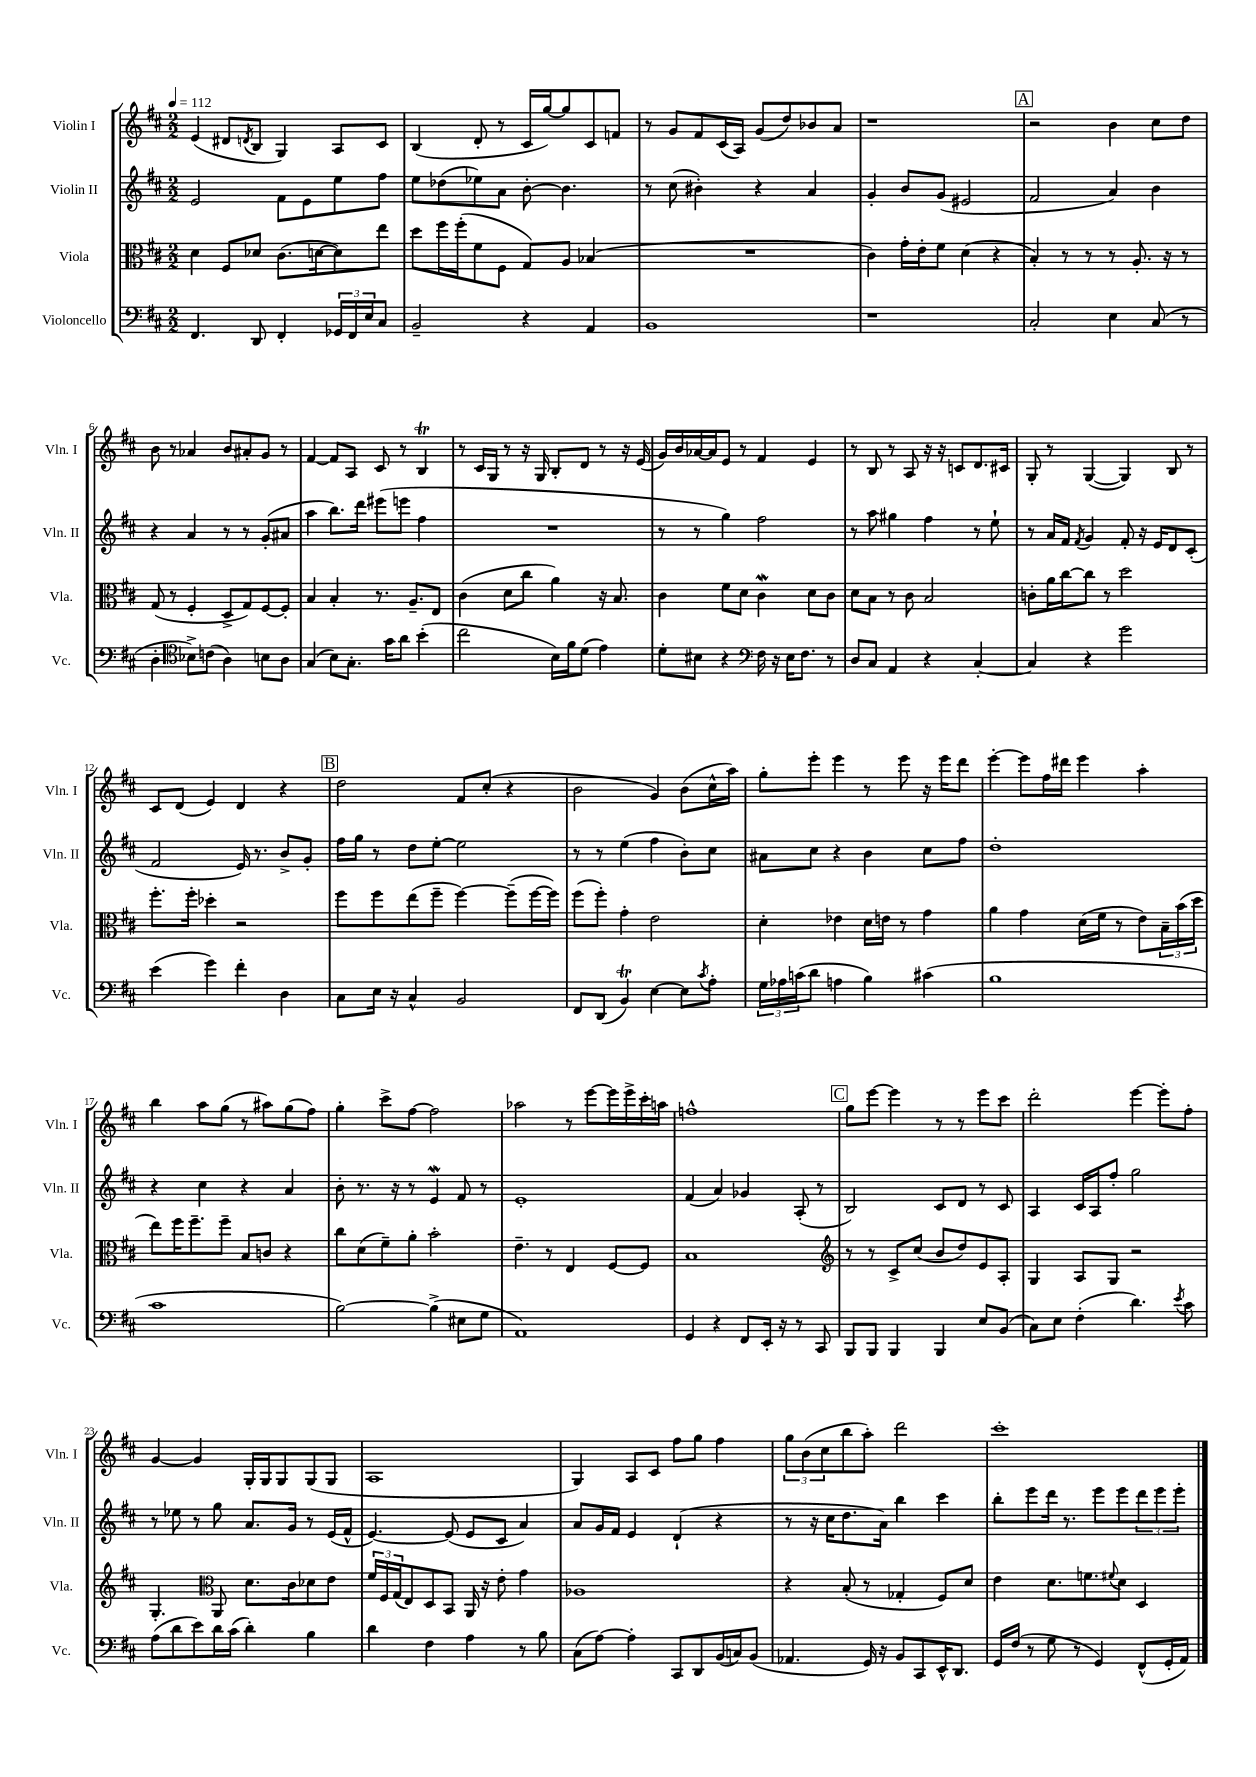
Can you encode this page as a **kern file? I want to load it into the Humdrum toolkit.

**kern	**kern	**kern	**kern
*part4	*part3	*part2	*part1
*staff4	*staff3	*staff2	*staff1
*I"Violoncello	*I"Viola	*I"Violin II	*I"Violin I
*I'Vc.	*I'Vla.	*I'Vln. II	*I'Vln. I
*clefF4	*clefC3	*clefG2	*clefG2
*k[f#c#]	*k[f#c#]	*k[f#c#]	*k[f#c#]
*M2/2	*M2/2	*M2/2	*M2/2
*MM112	*MM112	*MM112	*MM112
=1	=1	=1	=1
4.FF#/	4d\	2e/	(4e/
.	8F#/L	.	8d#X/L
.	.	.	8qdn/
8DD/	8d-X/J	.	8B/J
4FF#'/	(8.c#\L	8f#\L	4G/)
.	.	8e\	.
.	[16dn\k	.	.
24GG-X/LL	8d\])	8ee\	8A/L
24FF#/	.	.	.
24E/J	.	.	.
8C#/J	8ee\J	8ff#\J	8c#/J
=2	=2	=2	=2
2BB~/	8dd\L	8ee\L	(4B/
.	16ff#\L	(8dd-X\	.
.	(16ff#'\J	.	.
.	8f#\	8ee-X\)	8d'/
.	8F#\J	8a\J	8r
4r	8G/L)	[8b'\	16c#/LL
.	.	.	[16gg/J)
.	8A/J	4.b\]	8gg/]
4AA/	(4B-X/	.	8c#/
.	.	.	8fn/J
=3	=3	=3	=3
1BB	1r	8r	8r
.	.	(8cc#\	8g/L
.	.	4b#X'\)	8f#/
.	.	.	(16c#/L
.	.	.	16A/JJ)
.	.	4r	(8g/L
.	.	.	8dd/)
.	.	4a/	8b-X/
.	.	.	8a/J
=4	=4	=4	=4
1r	4c#\)	4g'/	1r
.	16g'\LL	8b/L	.
.	16e'\J	.	.
.	8f#\J	(8g/J	.
.	(4d\	2e#X/	.
.	4r	.	.
!!LO:REH:place=s1:t=A
=5	=5	=5	=5
2C#'/	4B'/)	2f#/	2r
.	8r	.	.
.	8r	.	.
4E\	8r	4a/)	4b\
.	8.A'/	.	.
(8C#/	.	4b\	8cc#\L
.	16r	.	.
8r	8r	.	8dd\J
!!LO:LB:g=z
=6	=6	=6	=6
4D'\	(8G/	4r	8b\
.	8r	.	8r
*clefC4	*	*	*
8B-X^\L)	4F#'/	4a/	4a-X/
(8cn\J	.	.	.
4A\)	8D^/L	8r	8b/L
.	8G/)	8r	8a#X'/
8Bn\L	[8F#/	(8g'/L	8g/J
8A\J	8F#'/J]	8a#X/J	8r
=7	=7	=7	=7
(4G/	4B/	4aa\	[4f#/
8B\L)	4B'/	8.bb\L)	8f#/L]
8.G'\J	.	.	8A/J
.	.	16ddd\Jk	.
.	8.r	(8eee#X\L	8c#/
16g\KL	.	.	.
8a\J	.	8eeen\J	8r
.	8.A~/L	.	.
(4b'\	.	4ff#\	4BT/
.	8E/J	.	.
=8	=8	=8	=8
2cc#\	(4c#\	1r	8r
.	.	.	16c#/LL
.	.	.	16G/JJ
.	8d\L	.	8r
.	8cc#\J	.	16r
.	.	.	16G/
16B\LL)	4a\)	.	8B'/L
16f#\J	.	.	.
(8d\J	.	.	8d/J
4e\)	16r	.	8r
.	8.B/	.	.
.	.	.	16r
.	.	.	(16e/
=9	=9	=9	=9
8d'\L	4c#\	8r	16g/LL)
.	.	.	16b/
8B#X\J	.	8r	[16a-X/
.	.	.	16a-/J]
4r	8f#\L	4gg\)	8e/J
.	8d\J	.	8r
*clefF4	*	*	*
16F#\	4c#W\	2ff#\	4f#/
16r	.	.	.
16E\KL	.	.	.
8.F#\J	.	.	.
.	8d\L	.	4e/
8r	8c#\J	.	.
=10	=10	=10	=10
8D/L	8d\L	8r	8r
8C#/J	8B\J	8aa\	8B/
4AA/	8r	4gg#X\	8r
.	8c#\	.	8A/
4r	2B/	4ff#\	16r
.	.	.	16r
.	.	.	8cn/L
[4C#'/	.	8r	8.d/
.	.	8ee`\	.
.	.	.	16c#X/Jk
=11	=11	=11	=11
4C#/]	8cn'\L	8r	8G'/
.	16a\L	16a/LL	8r
.	[16cc#\J	16f#/JJ	.
.	.	8qf#/	.
4r	8cc#\J]	4g/	([4G/
.	8r	.	.
2g\	2dd\	8f#'/	4G/])
.	.	16r	.
.	.	16e/KL	.
.	.	8d/	8B/
.	.	(8c#'/J	8r
!!LO:LB:g=z
=12	=12	=12	=12
(4e\	8.ff#'\L	2f#/	8c#/L
.	.	.	(8d/J
.	16ff#'\Jk	.	.
4g\)	4dd-X'\	.	4e/)
4f#'\	2r	16e/)	4d/
.	.	8.r	.
4D\	.	8b^/L	4r
.	.	8g'/J	.
!!LO:REH:place=s1:t=B
=13	=13	=13	=13
8C#\L	8ff#\L	16ff#\LL	2dd\
.	.	16gg\JJ	.
16E\Jk	8ff#\	8r	.
16r	.	.	.
4C#^^/	(8ee\	8dd\L	.
.	8ff#~\J	[8ee'\J	.
2BB/	[4ff#\)	2ee\]	8f#/L
.	.	.	(8cc#'/J
.	(8ff#~\L]	.	4r
.	[16ff#\L	.	.
.	16ff#\JJ])	.	.
=14	=14	=14	=14
8FF#/L	(8ff#\L	8r	2b\
(8DD/J	8ff#'\J)	8r	.
4BBT/)	4g'\	(4ee\	.
[4E\	2e\	4ff#\	4g/)
8E\L]	.	8b'\L)	(8b\L
8qc#/	.	.	.
8A'\J	.	8cc#\J	16cc#^^\L
.	.	.	16aa\JJ)
=15	=15	=15	=15
24G\LL	4d'\	8a#X\L	8gg'\L
24A-X\	.	.	.
(24cn\J	.	.	.
8d\J	.	8cc#\J	8eee'\J
4An\	4e-X\	4r	4eee\
4B\)	16d\LL	4b\	8r
.	16en\JJ	.	.
.	8r	.	8eee\
(4c#X\	4g\	8cc#\L	16r
.	.	.	16eee\KL
.	.	8ff#\J	8ddd\J
=16	=16	=16	=16
1B	4a\	1dd'	[4eee'\
.	4g\	.	8eee\L]
.	.	.	16ff#\L
.	.	.	16ddd#X\JJ
.	(16d\LL	.	4eee\
.	16f#\JJ	.	.
.	8r	.	.
.	8e\L)	.	4aa'\
.	24B~\L	.	.
.	(24b\	.	.
.	24dd\JJ	.	.
!!LO:LB:g=z
=17	=17	=17	=17
1c#	8ee\L)	4r	4bb\
.	16ff#\K	.	.
.	8.ff#~\	.	.
.	.	4cc#\	8aa\L
.	8ff#~\J	.	(8gg\J
.	8B/L	4r	8r
.	8cn/J	.	8aa#X\L)
.	4r	4a/	(8gg\
.	.	.	8ff#\J)
=18	=18	=18	=18
[2B\)	8cc#\L	8b'\	4gg'\
.	(8d\	8.r	.
.	8f#~\)	.	8ccc#^\L
.	.	16r	.
.	8a'\J	8r	[8ff#\J
(4B^\]	2b'\	4eW/	2ff#\]
8E#X\L	.	8f#/	.
8G\J	.	8r	.
=19	=19	=19	=19
1AA)	4.e~\	1e'	2aa-X\
.	8r	.	.
.	4E/	.	8r
.	.	.	[8eee\L
.	[8F#/L	.	16eee\L]
.	.	.	16eee^\
.	8F#/J]	.	16ccc#'\
.	.	.	16aan\JJ
=20	=20	=20	=20
4GG/	1B	(4f#/	1ffn^^
4r	.	4a/)	.
8FF#/L	.	4g-X/	.
16EE'/Jk	.	.	.
16r	.	.	.
8r	.	(8A'/	.
8CC#/	.	8r	.
!!LO:REH:place=s1:t=C
=21	=21	=21	=21
*	*clefG2	*	*
8BBB/L	8r	2B/)	8gg\L
8BBB/J	8r	.	[8eee\J
4BBB/	8c#^/L	.	4eee\]
.	(8cc#/J	.	.
4BBB/	8b/L	8c#/L	8r
.	8dd/)	8d/J	8r
8E/L	8e/	8r	8eee\L
(8BB/J	8A'/J	8c#/	8ccc#\J
=22	=22	=22	=22
8C#\L)	4G/	4A/	2ddd'\
8E\J	.	.	.
(4F#'\	8A/L	16c#/LL	.
.	.	16A/J	.
.	8G/J	8ff#'/J	.
4.d\)	2r	2gg\	[4eee\
.	.	.	8eee'\L]
8qe/	.	.	.
8c#\	.	.	8ff#'\J
!!LO:LB:g=z
=23	=23	=23	=23
(8A\L	4.G'/	8r	[4g/
8d\	.	8ee-X\	.
8e\)	.	8r	4g/]
*	*clefC3	*	*
16d\L	8AA/	8gg\	.
(16c#\JJ	.	.	.
4d'\)	8.d\L	8.a/L	16G'/LL
.	.	.	16G/J
.	.	.	8G/
.	16c#\k	16g/Jk	.
4B\	8d-X\	8r	(8G/
.	8e\J	(16e/LL	8G/J
.	.	16f#^^/JJ	.
=24	=24	=24	=24
4d\	24f#/LL	[4.e/)	1A
.	24F#/	.	.
.	(24G/J	.	.
.	8E/)	.	.
4F#\	8D/	.	.
.	8BB/J	(8e/]	.
4A\	16AA/	8e/L	.
.	16r	.	.
.	8e'\	8c#/J	.
8r	4g\	4a/)	.
8B\	.	.	.
=25	=25	=25	=25
(8C#\L	1A-X	8a/L	4G/)
[8A\J)	.	16g/L	.
.	.	16f#/JJ	.
4A'\]	.	4e/	8A/L
.	.	.	8c#/J
8CC#/L	.	(4d`/	8ff#\L
8DD/	.	.	8gg\J
(16BB/L	.	4r	4ff#\
16Cn/J)	.	.	.
(8BB/J	.	.	.
=26	=26	=26	=26
4.AA-X/	4r	8r	12gg\L
.	.	.	(12b\
.	.	16r	.
.	.	.	12cc#\
.	.	16cc#\KL	.
.	(8B'/	8.dd\	8bb\
16GG/)	8r	.	8aa'\J)
16r	.	16a\Jk)	.
8BB/L	4G-X'/	4bb\	2ddd\
8CC#/	.	.	.
16EE^^/K	8F#/L)	4ccc#\	.
8.DD/J	.	.	.
.	8d/J	.	.
=27	=27	=27	=27
16GG/LL	4e\	8bb'\L	1ccc#'
(16F#/JJ	.	.	.
8r	.	8eee\	.
8G\	8.d\L	16ddd\Jk	.
.	.	8.r	.
8r	.	.	.
.	8.fn\	.	.
4GG/)	.	8eee\L	.
.	8qqf#X/	.	.
.	8d\J	8eee\	.
(8FF#^^/L	4D/	12ddd\	.
.	.	12eee\	.
16GG'/L	.	.	.
.	.	12eee'\J	.
16AA/JJ)	.	.	.
==	==	==	==
*-	*-	*-	*-
